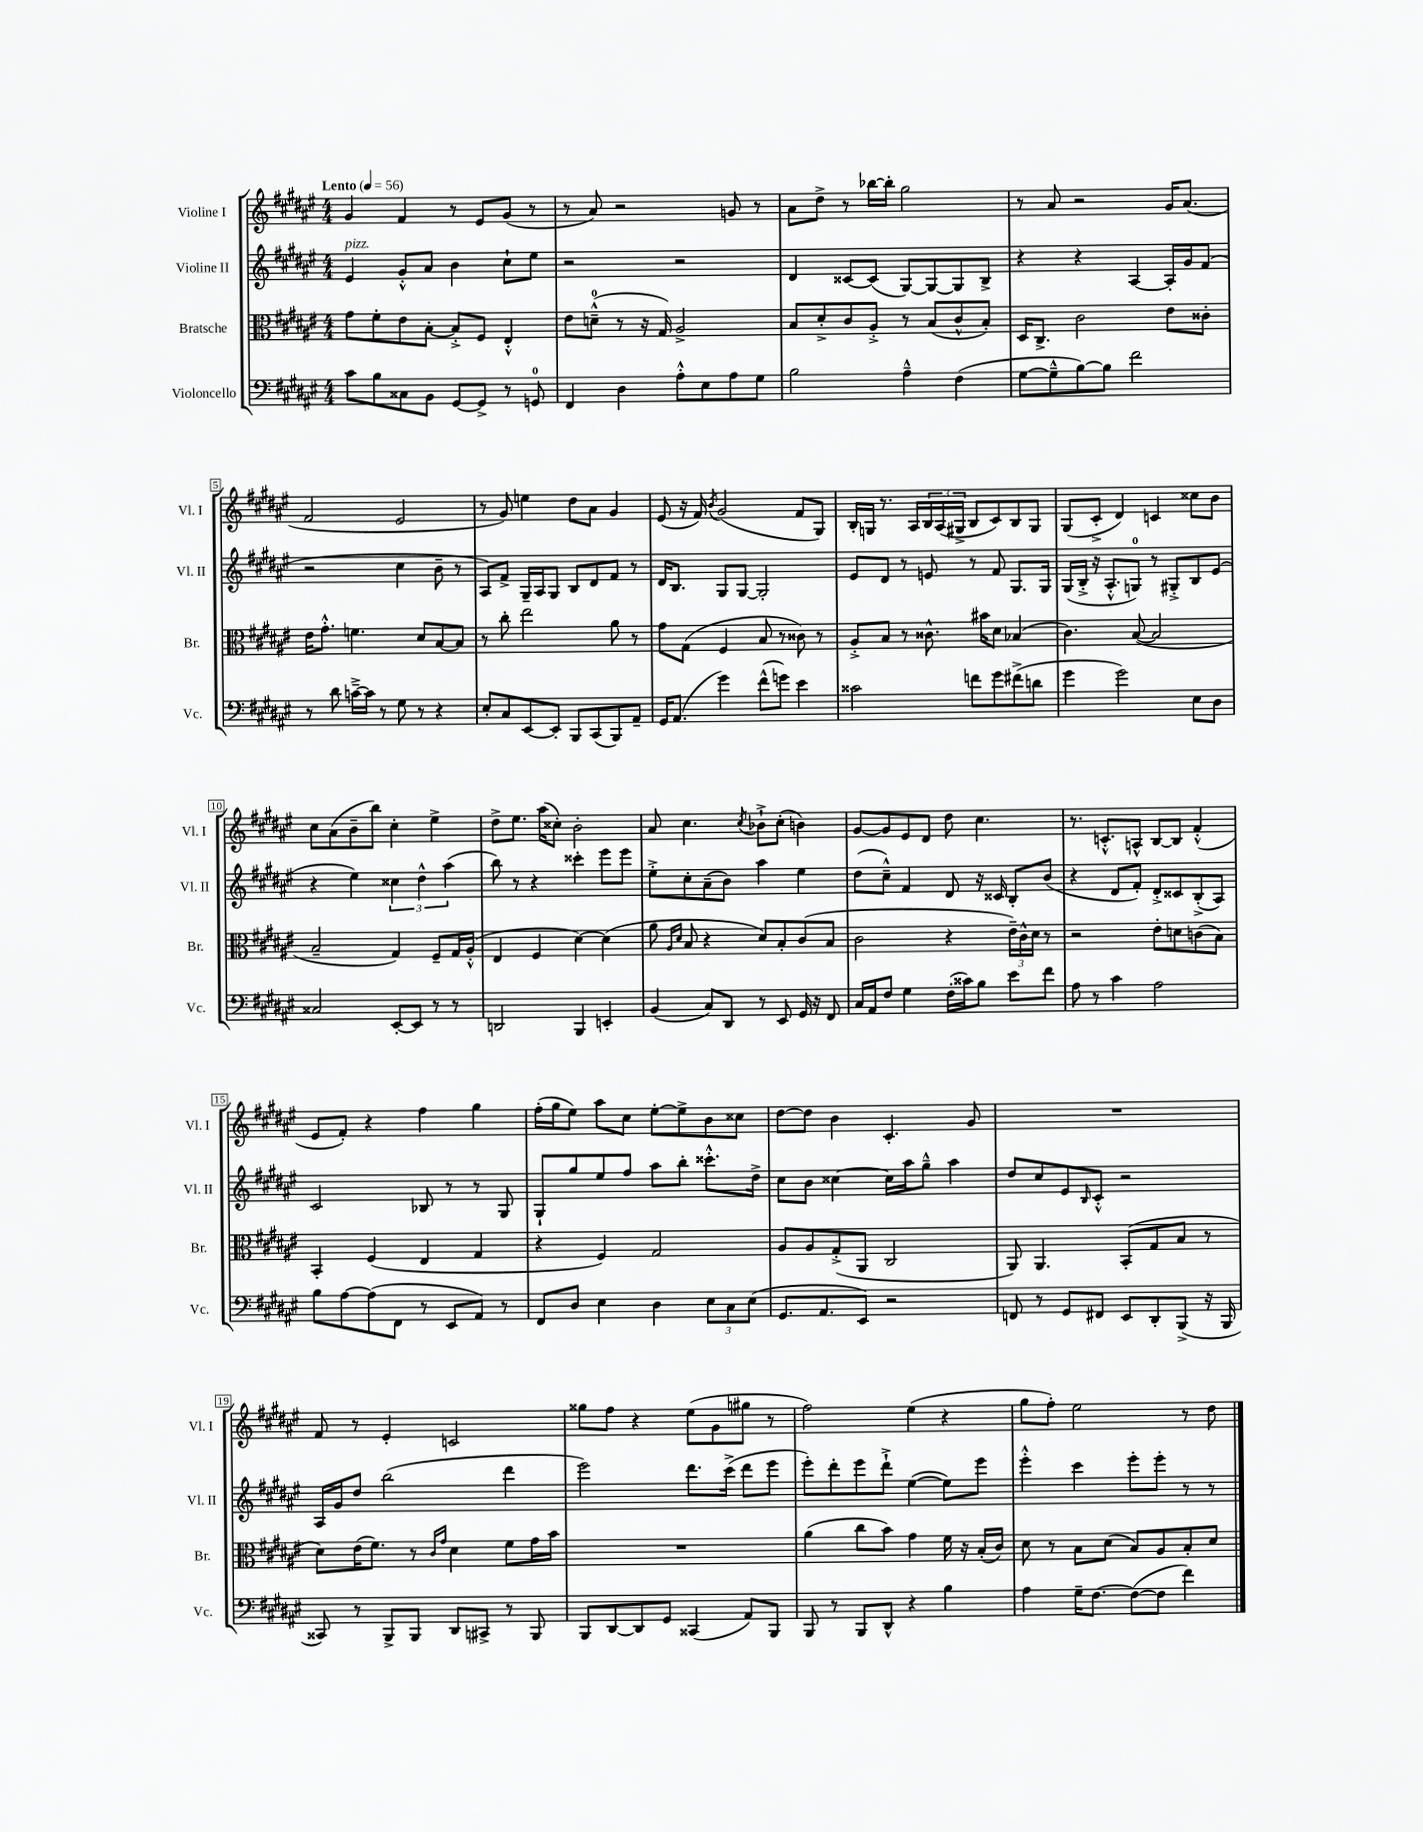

**kern	**kern	**kern	**kern
*staff4	*staff3	*staff2	*staff1
*clefF4	*clefC3	*clefG2	*clefG2
*k[f#c#g#d#a#e#]	*k[f#c#g#d#a#e#]	*k[f#c#g#d#a#e#]	*k[f#c#g#d#a#e#]
*M4/4	*M4/4	*M4/4	*M4/4
*MM56	*MM56	*MM56	*MM56
8c#	8g#	4e#	4g#
8B	8f#'	.	.
8C##	8e#	8g#'^^	4f#
8BB	[8B'	8a#	.
[8GG#	8B'^]	4b	8r
8GG#^]	8F#	.	8e#
8r	4E#'^^	8cc#`	(8g#
8GG	.	8ee#	8r
=	=	=	=
4FF#	8e#	2r	8r
.	(8d~^^	.	8a#)
4D#	8r	.	2r
.	16r	.	.
.	16G#)	.	.
8A#'^^	2A#^	2r	.
8E#	.	.	.
8A#	.	.	8g
8G#	.	.	8r
=	=	=	=
2B	8B	4d#	8a#
.	8d#'^	.	8dd#^
.	8c#	[8c##	8r
.	8A#'^	(8c##]	[16bb-
.	.	.	16bb-']
4A#~^^	8r	[8G#)	2gg#
.	(8B	8G#_	.
(4F#	8c#^^	8G#]	.
.	8B')	8B^	.
=	=	=	=
[8G#	16D#	4r	8r
.	8.C#^	.	.
8G#~^^]	.	.	8a#
[8B)	2c#	4r	2r
8B]	.	.	.
2f#	.	[4A#	.
.	8e#	16A#']	16g#
.	.	16g#	(8.a#
.	8c##'	(8f#	.
=	=	=	=
8r	16e#	2r	2f#
.	8.g#'^^	.	.
8d#	.	.	.
[16c~^	4.f	.	.
16c]	.	.	.
8r	.	.	.
8G#	.	4cc#	2e#
8r	8d#	.	.
4r	[8B	8b~	.
.	8B]	8r	.
=	=	=	=
8E#'	8r	8A#)	8r
8C#	8cc#'	8f#^	8g#)
[8EE#	2ee#	16G#~	4ee
.	.	16A#	.
8EE#']	.	8G#	.
8BBB	.	8B	8dd#
(8CC#	.	8d#	8a#
8BBB)	8a#	8f#	4g#
8AA#~	8r	8r	.
=	=	=	=
16GG#	8g#	16d#	(8e#
(8.AA#	.	8.B	.
.	(8G#	.	16r
.	.	.	16f#)
.	.	.	8qb
4g#)	4F#	8G#	(2g#
.	.	[8G#	.
(8f#^^	8B	2G#']	.
8g)	8r	.	.
4e#	8c##)	.	8f#
.	8r	.	8G#)
=	=	=	=
2c##	8A#'^	8e#	16B'
.	.	.	16G
.	8B	8d#	8.r
.	8r	8r	.
.	.	.	16A#
.	8.c##^^	8e	24B
.	.	.	(24A#
.	.	.	24G#^
8f	.	8r	8B
.	16b#	.	.
8g#	8d#	8f#	8c#)
(8f#^	(4B-	8.G#	8B
8d	.	.	8G#
.	.	16G#	.
=	=	=	=
4g#	4.c#)	(16G#	(8G#
.	.	16B'^	.
.	.	16r	8c#'^
.	.	8.A#'^^	.
2g#)	.	.	4d#)
.	([8B	8G)	.
.	2B]	8r	4c
.	.	8G#'^	.
8E#	.	8B	8cc##
8D#	.	(8e#	8b
=	=	=	=
2C##	2B~	4r	8cc#
.	.	.	(8a#
.	.	4ee#)	8b~
.	.	.	8bb)
[8EE#'	4G#)	6cc##	4cc#'
8EE#]	.	.	.
.	.	6dd#^^	.
8r	8F#~	.	4ee#^
.	.	(6aa#	.
8r	16G#	.	.
.	(16A#'^^	.	.
=	=	=	=
2DD	4E#	8bb)	8dd#^
.	.	8r	8.ee#
.	4F#	4r	.
.	.	.	(16aa#
.	.	.	8cc##')
4BBB	[4d#)	4ccc##'	2b'
4EE'	(4d#]	8eee#	.
.	.	8eee#	.
=	=	=	=
(4BB	8a#	8ee#'^	8a#
.	16qqA#	.	.
.	16qqd#	.	.
.	8B	8cc#'	4.cc#
8C#)	4r	(8a#~	.
8DD#	.	8b)	.
.	.	.	8qcc#
8r	8d#)	4aa#	8b-`^
8EE#	8B'	.	(8cc#'
16GG#	(8c#	4ee#	4b)
16r	.	.	.
8FF#	8B	.	.
=	=	=	=
16C#	2c#	(8dd#	[8g#
16AA#	.	.	.
8F#	.	8cc#~^^)	8g#]
4G#	.	4f#	8e#
.	.	.	8d#
(16F#'	4r	8d#	8dd#
16c##)	.	.	.
8B	.	16r	4.cc#
.	.	16c##	.
8e#	24e#~)	8B'	.
.	24c#^^	.	.
.	24d#	.	.
8f#	8r	(8b	.
=	=	=	=
8A#	2r	4r	8.r
8r	.	.	.
.	.	.	8.c'^^
4c#	.	8d#	.
.	.	8f#')	8A^^
2A#	8e#'	8d#'^	[8B
.	8d	8c##	8B]
.	(8c	(8B'^	(4f#'^^
.	8B)	8A#)	.
=	=	=	=
8B	4BB'	2c#	8e#
[8A#	.	.	8f#')
(8A#]	(4F#	.	4r
8FF#	.	.	.
8r	4E#	8B-	4ff#
8EE#	.	8r	.
8AA#)	4G#	8r	4gg#
8r	.	8G#	.
=	=	=	=
8FF#	4r	8G#`	(16ff#'
.	.	.	16gg#
8D#	.	8gg#	8ee#)
4E#	4F#)	8ee#	8aa#
.	.	8ff#	8cc#
4D#	2G#	8aa#	[8ee#'
.	.	8bb'	8ee#^]
12E#	.	8.ccc##'^^	8b
12C#	.	.	.
.	.	.	8cc##
(12E#	.	.	.
.	.	16dd#^	.
=	=	=	=
8.GG#	8A#	8cc#	[8dd#
.	8A#	8b	8dd#]
8.AA#	.	.	.
.	(8G#'^	[4cc##	4b
8EE#)	8AA#	.	.
2r	2C#	16cc##]	4.c#'
.	.	16aa#	.
.	.	8gg#~^^	.
.	.	4aa#	.
.	.	.	8g#
=	=	=	=
8FF	8AA#)	8dd#	1r
8r	4.AA#	8cc#	.
8GG#	.	8e#	.
.	.	16qqB	.
8FF#	.	8c#'^^	.
8EE#	(8BB'	2r	.
8DD#'	8G#	.	.
(8BBB^	8B	.	.
16r	8r	.	.
16BBB	.	.	.
=	=	=	=
8CC##)	8d#)	16A#	8f#
.	.	16g#	.
8r	(16e#	8dd#	8r
.	8.f#)	.	.
8BBB^	.	(2bb	4e#'
8BBB	8r	.	.
.	16qqc#	.	.
.	16qqg#	.	.
8DD#	4d#	.	2c
8CC#^	.	.	.
8r	8f#	4ddd#	.
8BBB	16g#	.	.
.	16b	.	.
=	=	=	=
8BBB	1r	2eee#)	8gg##
[8DD#	.	.	8ff#
8DD#]	.	.	4r
8GG#	.	.	.
(4CC##	.	8.ddd#	(8ee#
.	.	.	8g#
.	.	(16ccc#^	.
8AA#)	.	8ddd#	8gg#
8BBB	.	8eee#	8r
=	=	=	=
8BBB	(4a#	8eee#')	2ff#)
8r	.	8ddd#'	.
8BBB	8cc#	8eee#	.
8DD#^^	8b)	8ddd#`^	.
4r	4g#	([4ee#	(4ee#
4B	16f#	8ee#])	4r
.	16r	.	.
.	(16B'	8eee#	.
.	16c#)	.	.
=	=	=	=
4A#	8d#	4eee#'^^	8gg#
.	8r	.	8ff#')
16G#~	8B	4ccc#	2ee#
[8.F#	.	.	.
.	(8d#	.	.
(8F#_	8B)	8eee#'	.
8F#]	8A#	8eee#'	.
4f#)	8B'	8r	8r
.	8d#	8r	8dd#
==	==	==	==
*-	*-	*-	*-
